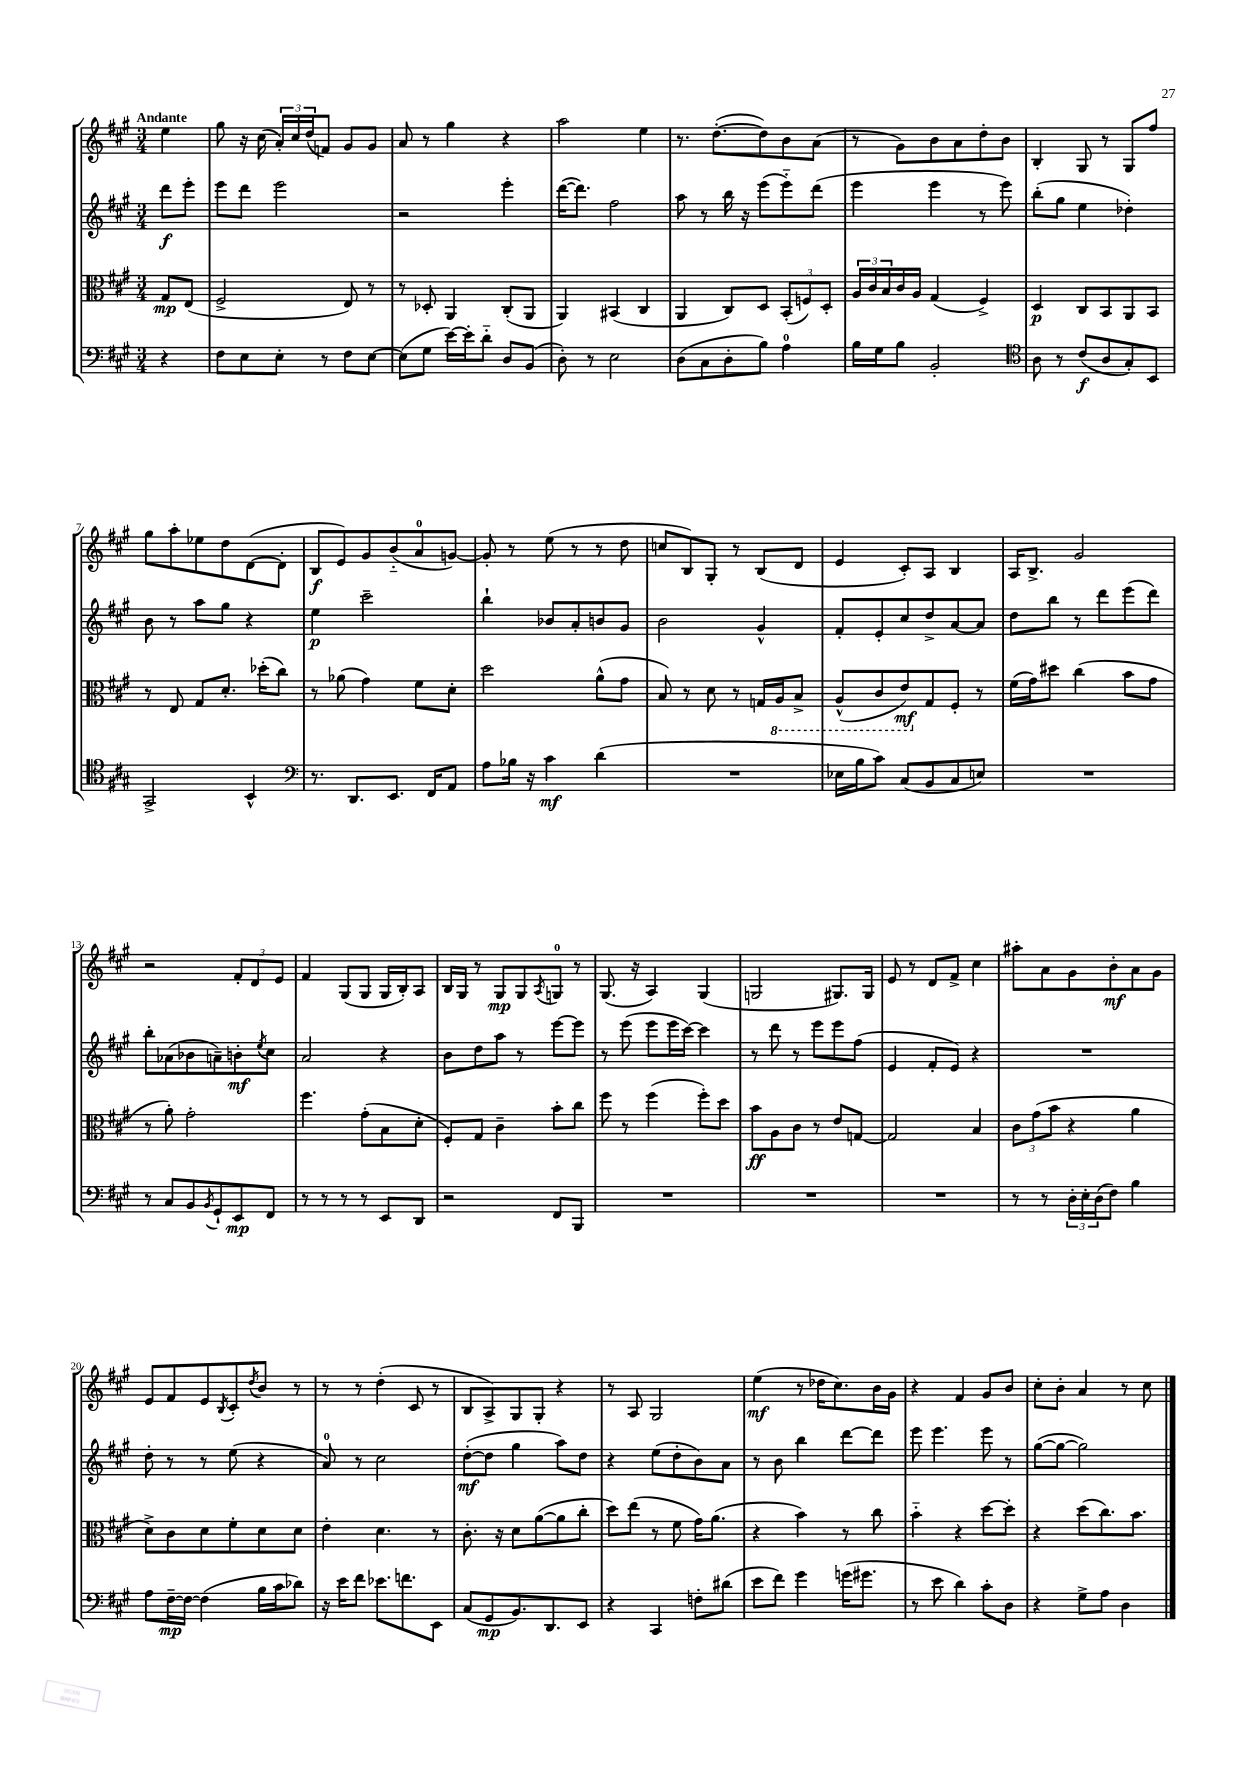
<<
\new StaffGroup <<
\new Staff = "s0" {
    \clef treble \key a \major \numericTimeSignature \time 3/4 \partial 4 \tempo "Andante"
    e''4 |
    gis''8 r16 cis''16( \tuplet 3/2 { a'16-.) cis''16 d''16( } f'8) gis'8 gis'8 |
    a'8 r8 gis''4 r4 |
    a''2 e''4 |
    r8. d''8.~-.( d''8) b'8 a'8( |
    r8 gis'8) b'8 a'8 d''8-. b'8 |
    b4-. gis8 r8 gis8 fis''8 |
    gis''8 a''8-. ees''8 d''8 d'8~( d'8-. |
    b8\f e'8) gis'8 b'8-_( a'8-0 g'8~) |
    g'8-. r8 e''8( r8 r8 d''8 |
    c''8 b8) gis8-. r8 b8( d'8 |
    e'4 cis'8-.) a8 b4 |
    a16 b8.-> gis'2 |
    r2 \tuplet 3/2 { fis'8-. d'8 e'8 } |
    fis'4 gis8( gis8 gis16 b16-.) a8 |
    b16 gis16 r8 gis8\mp gis8 \acciaccatura { a8 } g8-0 r8 |
    gis8.( r16 a4) gis4( |
    g2 gis8.) gis16 |
    e'8 r8 d'8 fis'8-> cis''4 |
    ais''8-. a'8 gis'8 b'8-.\mf a'8 gis'8 |
    e'8 fis'8 e'8 \acciaccatura { b8 } cis'8-. \acciaccatura { d''8 } b'8 r8 |
    r8 r8 d''4-.( cis'8 r8 |
    b8 a8->) gis8 gis8-. r4 |
    r8 a8 gis2 |
    e''4\mf( r8 des''16 cis''8.) b'16 gis'16 |
    r4 fis'4 gis'8 b'8 |
    cis''8-. b'8-. a'4 r8 cis''8 \bar "|." |
}
\new Staff = "s1" {
    \clef treble \key a \major \numericTimeSignature \time 3/4 \partial 4
    d'''8\f e'''8-. |
    e'''8 d'''8 e'''2 |
    r2 e'''4-. |
    d'''16~( d'''8.) fis''2 |
    a''8 r8 b''16 r16 e'''8( e'''8-_) d'''8( |
    e'''4 e'''4 r8 e'''8) |
    b''8-.( gis''8 e''4 des''4-.) |
    b'8 r8 a''8 gis''8 r4 |
    e''4\p cis'''2-- |
    b''4-! bes'8 a'8-. b'8 gis'8 |
    b'2 gis'4-^ |
    fis'8-. e'8-. cis''8 d''8-> a'8~ a'8 |
    d''8 b''8 r8 d'''8 e'''8( d'''8) |
    b''8-. aes'8( bes'8 a'8--) b'8-.\mf \acciaccatura { e''8 } cis''8 |
    a'2 r4 |
    b'8 d''8 a''8 r8 e'''8~ e'''8 |
    r8 e'''8( e'''8 e'''16 cis'''16~) cis'''4 |
    r8 d'''8 r8 e'''8 e'''8 fis''8( |
    e'4 fis'8-. e'8) r4 |
    R2. |
    d''8-. r8 r8 e''8( r4 |
    a'8-0) r8 cis''2 |
    d''8~-.\mf( d''8 gis''4 a''8) d''8 |
    r4 e''8( d''8-. b'8) a'8 |
    r8 b'8 b''4 d'''8~ d'''8 |
    e'''8 e'''4. e'''8 r8 |
    gis''8~( gis''8~ gis''2) \bar "|." |
}
\new Staff = "s2" {
    \clef alto \key a \major \numericTimeSignature \time 3/4 \partial 4
    gis8\mp e8( |
    fis2-> e8) r8 |
    r8 des8-. a,4 cis8-.( a,8 |
    a,4) bis,4( cis4 |
    a,4 cis8) d8 \tuplet 3/2 { b,8-.( f8) d8-. } |
    \tuplet 3/2 { a16 cis'16 b16 } cis'16 a16 gis4( fis4->) |
    d4\p cis8 b,8 a,8 b,8 |
    r8 e8 gis8 d'8.-. des''16-.( cis''8) |
    r8 aes'8( gis'4) fis'8 d'8-. |
    d''2 a'8-^( gis'8 |
    b8) r8 d'8 r8 g16 \ottava #-1 a,16 b,8-> |
    a,8-^( cis8 e8\mf) \ottava #0 gis8 fis8-. r8 |
    fis'16( gis'16) dis''8 cis''4( b'8 gis'8 |
    r8 a'8-.) gis'2-. |
    fis''4. gis'8-.( b8 d'8-. |
    fis8-.) gis8 cis'4-- b'8-. cis''8 |
    fis''8 r8 fis''4( fis''8-.) d''8 |
    b'8\ff a8 cis'8 r8 e'8 g8~ |
    g2 b4 |
    \tuplet 3/2 { cis'8 gis'8( b'8 } r4 a'4 |
    d'8->) cis'8 d'8 fis'8-. d'8 d'8 |
    e'4-. d'4. r8 |
    cis'8.-. r16 d'8 a'8~( a'8 cis''8-. |
    d''8) e''8( r8 fis'8 gis'16) a'8.( |
    r4 b'4) r8 cis''8 |
    b'4-_ r4 d''8~ d''8-. |
    r4 d''8( cis''8.) b'8. \bar "|." |
}
\new Staff = "s3" {
    \clef bass \key a \major \numericTimeSignature \time 3/4 \partial 4
    r4 |
    fis8 e8 e8-. r8 fis8 e8~ |
    e8( gis8 e'16~) e'16-. d'8-_ d8 b,8( |
    d8-.) r8 e2 |
    d8( cis8 d8-. b8) a4-0 |
    b16 gis16 b8 b,2-. |
    \clef tenor a8 r8 cis'8\f( a8 gis8-.) b,8 |
    gis,2-> b,4-^ |
    \clef bass r8. d,8. e,8. fis,16 a,8 |
    a8 bes16 r16 cis'4\mf d'4( |
    R2. |
    ees16 b16 cis'8) cis8( b,8 cis8 e8) |
    R2. |
    r8 cis8 b,8 \acciaccatura { b,8 } gis,8-! e,8\mp fis,8 |
    r8 r8 r8 r8 e,8 d,8 |
    r2 fis,8 b,,8 |
    R2. |
    R2. |
    R2. |
    r8 r8 \tuplet 3/2 { d16-. e16-. d16( } fis8) b4 |
    a8 fis16~--\mp fis16~ fis4( b16 cis'16 des'8) |
    r16 e'16 fis'8 ees'8. f'8. e,8 |
    cis8( gis,8\mp b,8.) d,8. e,8 |
    r4 cis,4 f8-. dis'8( |
    e'8 fis'8) gis'4 g'16( gis'8. |
    r8 e'8 d'4) cis'8-. d8 |
    r4 gis8-> a8 d4 \bar "|." |
}
>>
>>
